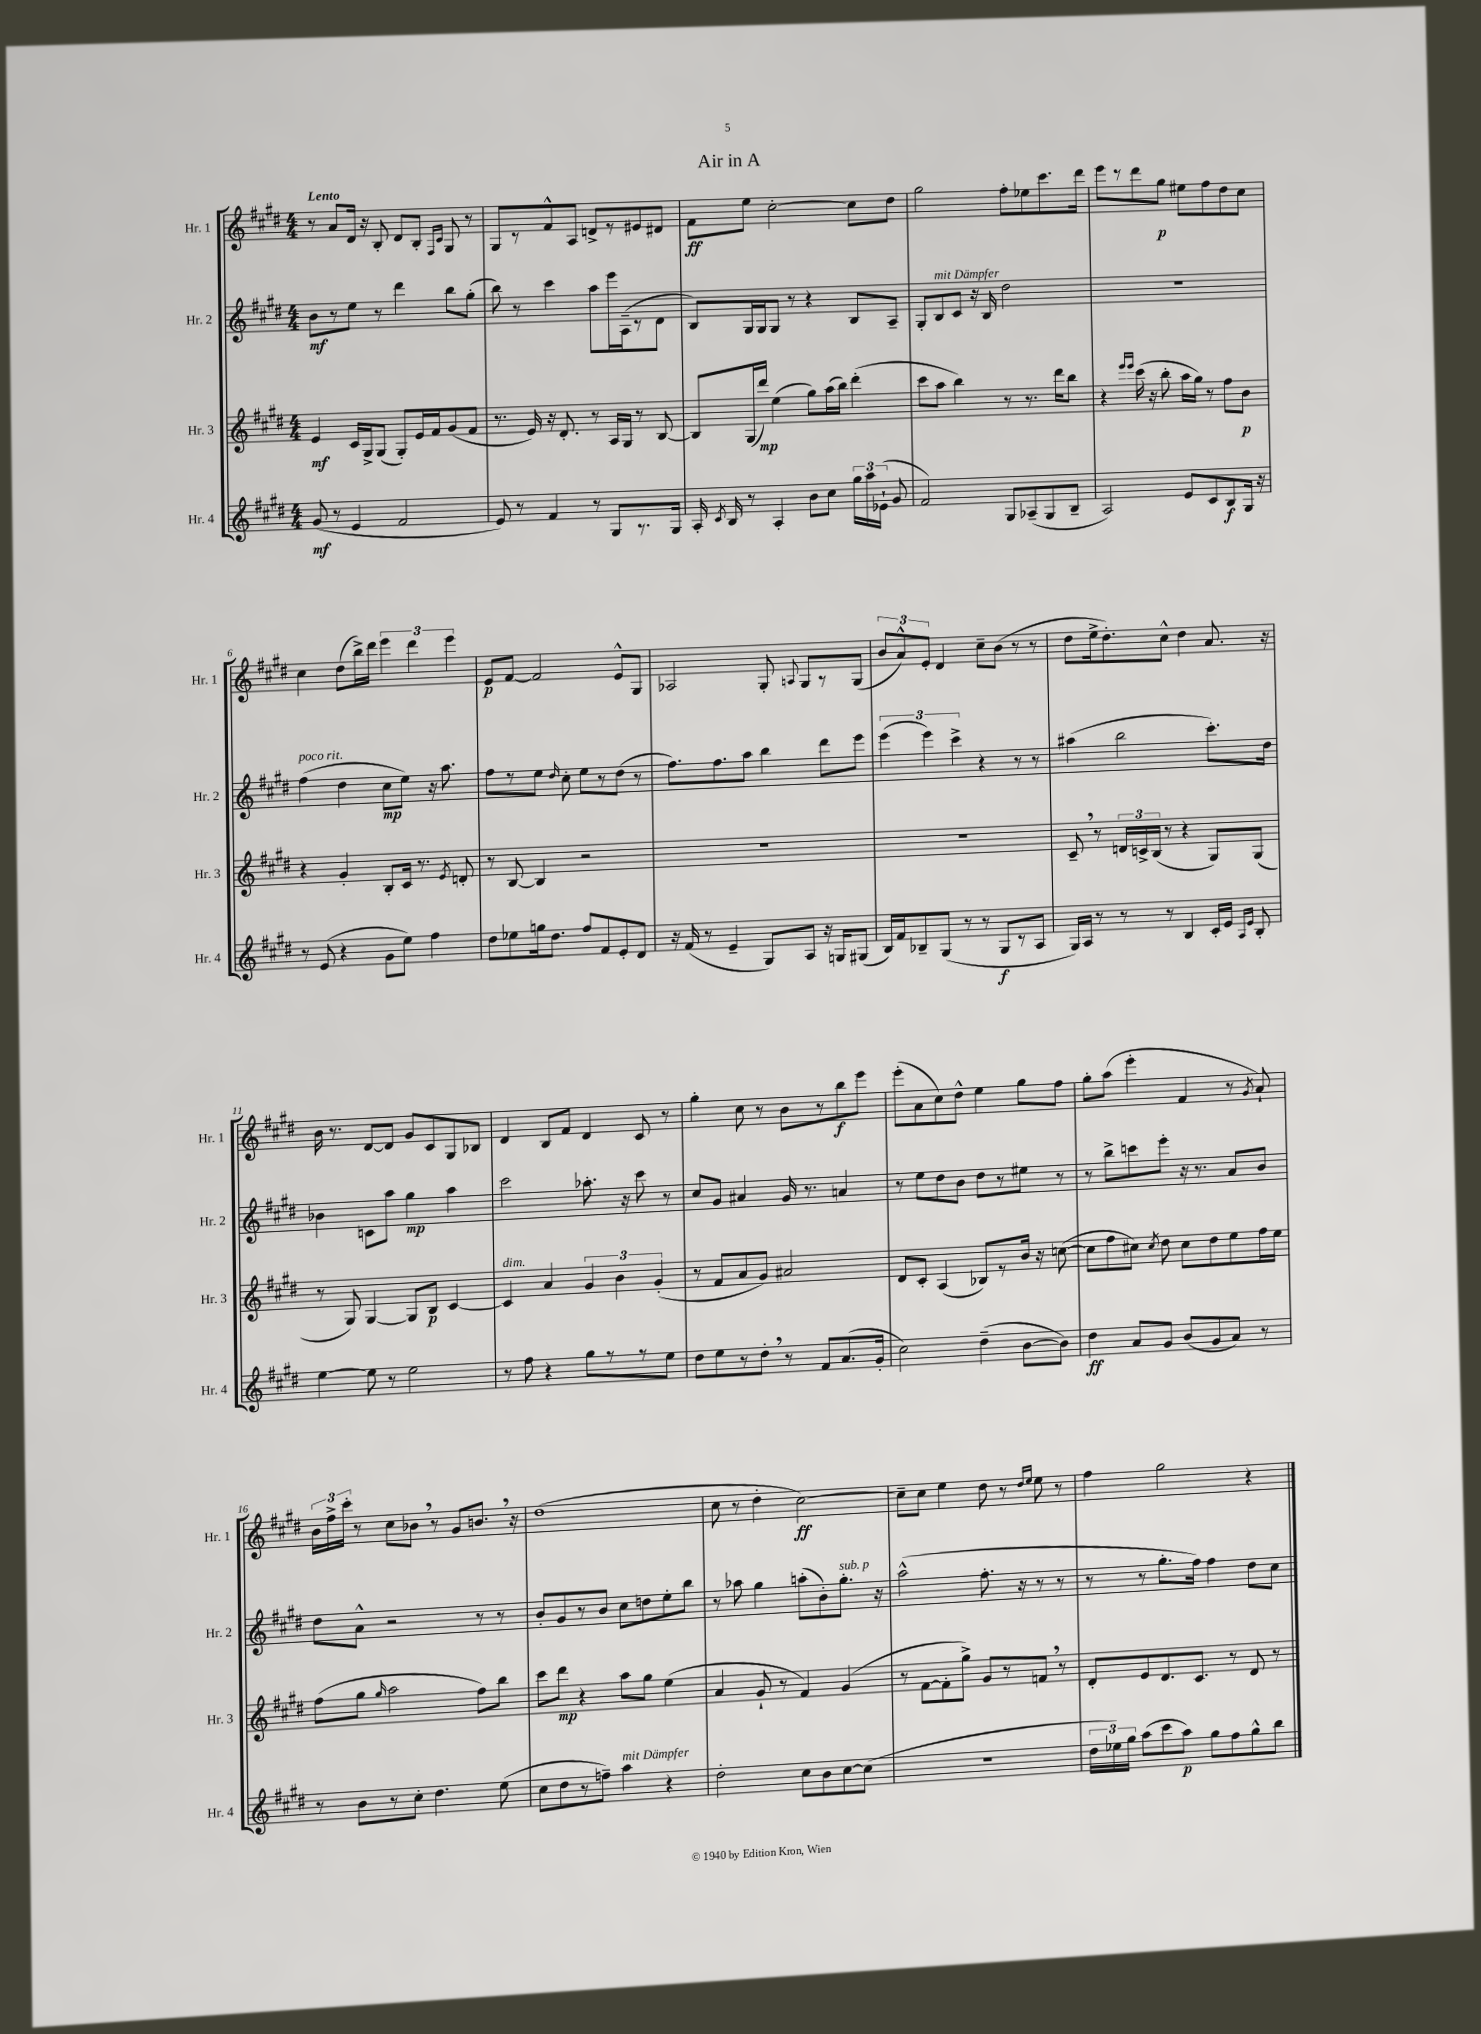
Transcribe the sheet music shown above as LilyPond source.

\header { title = "Air in A" }
<<
\new StaffGroup <<
\new Staff = "s0" \with { instrumentName = "Hr. 1" shortInstrumentName = "Hr. 1" } {
    \clef treble \key e \major \numericTimeSignature \time 4/4 \tempo "Lento"
    \autoBeamOff r8 a'8[ dis'16] r16 b8-. dis'8[ b8]-. \grace { fis16[ cis'16] } gis8 r8 |
    gis8[ r8 fis'8-^ a8] d'8[-> r8 eis'8 dis'8] |
    fis'8[\ff e''8] cis''2~-. cis''8[ dis''8] |
    gis''2 fis''8[-. ees''8 cis'''8. dis'''16] |
    e'''8[ r8 dis'''8 gis''8]\p eis''8[ fis''8 dis''8 cis''8] |
    cis''4 dis''8[( b''16->) dis'''16] \tuplet 3/2 { e'''4 dis'''4 e'''4 } |
    e'8[\p fis'8]~ fis'2 e'8[-^ gis8] |
    aes2 gis8-. \appoggiatura { a8 } gis8[ r8 gis8]( |
    \tuplet 3/2 { b'8[ a'8-^) e'8]-. } dis'4 cis''8[-- b'8]( r8 r8 |
    dis''8[ e''16-> dis''8.-.) cis''8]-^ dis''4 a'8. r16 |
    b'16 r8. dis'8[~ dis'8] gis'8[ cis'8 gis8 bes8] |
    dis'4 b8[ fis'8] dis'4 cis'8 r8 |
    gis''4-. cis''8 r8 b'8[ r8 b''8\f e'''8] |
    e'''8[-.( a'8 cis''8) dis''8]-^ e''4 gis''8[ fis''8] |
    gis''8[-. a''8]( e'''4-. fis'4 r8 \acciaccatura { gis'8 } a'8-!) |
    \tuplet 3/2 { b'16[ fis''16-> cis'''16]-. } r8 cis''8[ bes'8] \breathe r8 gis'8[ b'8.] \breathe r16 |
    dis''1( |
    cis''8 r8 dis''4-. cis''2~\ff) |
    cis''8[-- cis''8] e''4 dis''8 r8 \grace { dis''16[ e''16] } e''8 r8 |
    fis''4 gis''2 r4 \bar "|." |
}
\new Staff = "s1" \with { instrumentName = "Hr. 2" shortInstrumentName = "Hr. 2" } {
    \clef treble \key e \major \numericTimeSignature \time 4/4
    \autoBeamOff b'8[\mf r8 e''8] r8 dis'''4 b''8[ gis''8]-.( |
    b''8) r8 cis'''4 a''8[ e'''16 a16--( r8 dis'8] |
    b8[) gis16 gis16 gis8] r8 r4 b8[ a8]-- |
    gis8[-. b8^\markup { \italic "mit Dämpfer" } cis'8] r16 b16 dis''2 |
    R1 |
    fis''4^\markup { \italic "poco rit." }( dis''4 cis''8[\mp e''8]) r16 a''8. |
    fis''8[ r8 e''8] \grace { dis''16 } cis''8-. e''8[ r8 dis''8]( r8 |
    fis''8.[) fis''8. a''8] b''4 dis'''8[ e'''8] |
    \tuplet 3/2 { e'''4( e'''4) cis'''4-> } r4 r8 r8 |
    ais''4( b''2 cis'''8.[-.) dis''16] |
    bes'4 c'8[ a''8] gis''4\mp a''4 |
    cis'''2 aes''8.-. r16 cis'''8 r8 |
    cis''8[ gis'8] ais'4 gis'16 r8. a'4 |
    r8 e''8[ dis''8 b'8] dis''8[ r8 eis''8] r8 |
    r8 b''8[-> c'''8 e'''8]-. r16 r8. a'8[ b'8] |
    dis''8[ a'8]-^ r2 r8 r8 |
    b'8[-. gis'8 r8 b'8] cis''8[ d''8 e''8-. b''8] |
    r8 aes''8 gis''4 a''8[-.( b'8-.) gis''8.]-.^\markup { \italic "sub. p" } r16 |
    a''2-^( fis''8.-. r16 r8 r8 |
    r8 r8 gis''8.[-. fis''16]) fis''4 dis''8[ cis''8] \bar "|." |
}
\new Staff = "s2" \with { instrumentName = "Hr. 3" shortInstrumentName = "Hr. 3" } {
    \clef treble \key e \major \numericTimeSignature \time 4/4
    \autoBeamOff e'4\mf cis'16[ gis16-> gis8]( gis8[-.) e'16 fis'16 gis'8( fis'8] |
    r8. e'16) r16 dis'8.-. r8 a16[ gis16] r8 b8~ |
    b8[ gis16( dis'''16]\mp) e''4( gis''8[) a''16( b''16]) dis'''4-.( |
    cis'''8[ a''8] b''4) r8 r8. dis'''16[ b''8] |
    r4 \grace { e'''16[ e'''16] } cis'''16( r16 b''8-. a''16[ gis''16]) r8 fis''8[ b'8]\p |
    r4 gis'4-. b8[-. cis'16] r8. \acciaccatura { e'8 } d'8-. |
    r8 b8~ b4 r2 |
    R1 |
    r1 |
    cis'8-- \breathe r8 \tuplet 3/2 { d'16[ c'16-> b16]( } r8 r4 gis8[) gis8]( |
    r8 gis8) gis4~ gis8[ b8]\p cis'4~ |
    cis'4^\markup { \italic "dim." } a'4 \tuplet 3/2 { gis'4 b'4 gis'4-.( } |
    r8 fis'8[ a'8 gis'8]) ais'2 |
    dis'8[ cis'8]-. a4( bes8[) r8 b'16] r16 c''8~( |
    c''8[ fis''8 cis''8]) \acciaccatura { cis''8 } dis''8 cis''8[ dis''8 e''8 fis''16 e''16] |
    fis''8[( gis''8] \grace { gis''16 } a''2 fis''8[) b''8] |
    cis'''8[ dis'''8]\mp r4 a''8[ gis''8] e''4( |
    a'4 gis'8-! r8 fis'4) gis'4( |
    r8 fis'8[~ fis'8-. gis''8]->) gis'8[ r8 f'8] \breathe r8 |
    dis'8[-. e'8 dis'8. cis'8.] r8 dis'8 r8 \bar "|." |
}
\new Staff = "s3" \with { instrumentName = "Hr. 4" shortInstrumentName = "Hr. 4" } {
    \clef treble \key e \major \numericTimeSignature \time 4/4
    \autoBeamOff gis'8\mf( r8 e'4 fis'2 |
    e'8) r8 fis'4 r8 gis8[ r8. gis16] |
    a16-. \acciaccatura { cis'8 } b16 r8 a4-. b'8[ cis''8] \tuplet 3/2 { gis''16[ a''16 ees'16]-!( } gis'8 |
    fis'2) gis8[ aes8--( gis8 b8]-- |
    a2) e'8[ cis'8 b8\f gis16] r16 |
    r8 e'8( r4 gis'8[ e''8]) fis''4 |
    dis''8[ ees''8 g''16 dis''8.] fis''8[ fis'8 e'8-. dis'8] |
    r16 fis'16( r8 e'4-- gis8[) a8] r16 g16[ gis8]( |
    b16[) fis'16 bes8-- gis8]( r8 r8 gis8[\f r8 a8] |
    gis16[) a16] r8 r8 r8 b4 cis'16[-. e'16] \grace { a16[ e'16] } b8-. |
    e''4~ e''8 r8 e''2 |
    r8 fis''8 r4 gis''8[ r8 r8 e''8] |
    dis''8[ e''8 r8 dis''8]-. \breathe r8 fis'8[ a'8.( gis'16]-. |
    cis''2) dis''4--( b'8[~ b'8]) |
    dis''4\ff a'8[ gis'8] b'8[( gis'8 a'8]) r8 |
    r8 b'8[ r8 cis''8]-. dis''4. e''8( |
    cis''8[ dis''8 r8 f''8]--) a''4^\markup { \italic "mit Dämpfer" } r4 |
    dis''2-. cis''8[ b'8 cis''8~ cis''8]( |
    R1 |
    \tuplet 3/2 { dis''16[ ees''16) gis''16] } a''8[( cis'''8 a''8]\p) gis''8[ fis''8 gis''8-^ b''8] \bar "|." |
}
>>
>>
